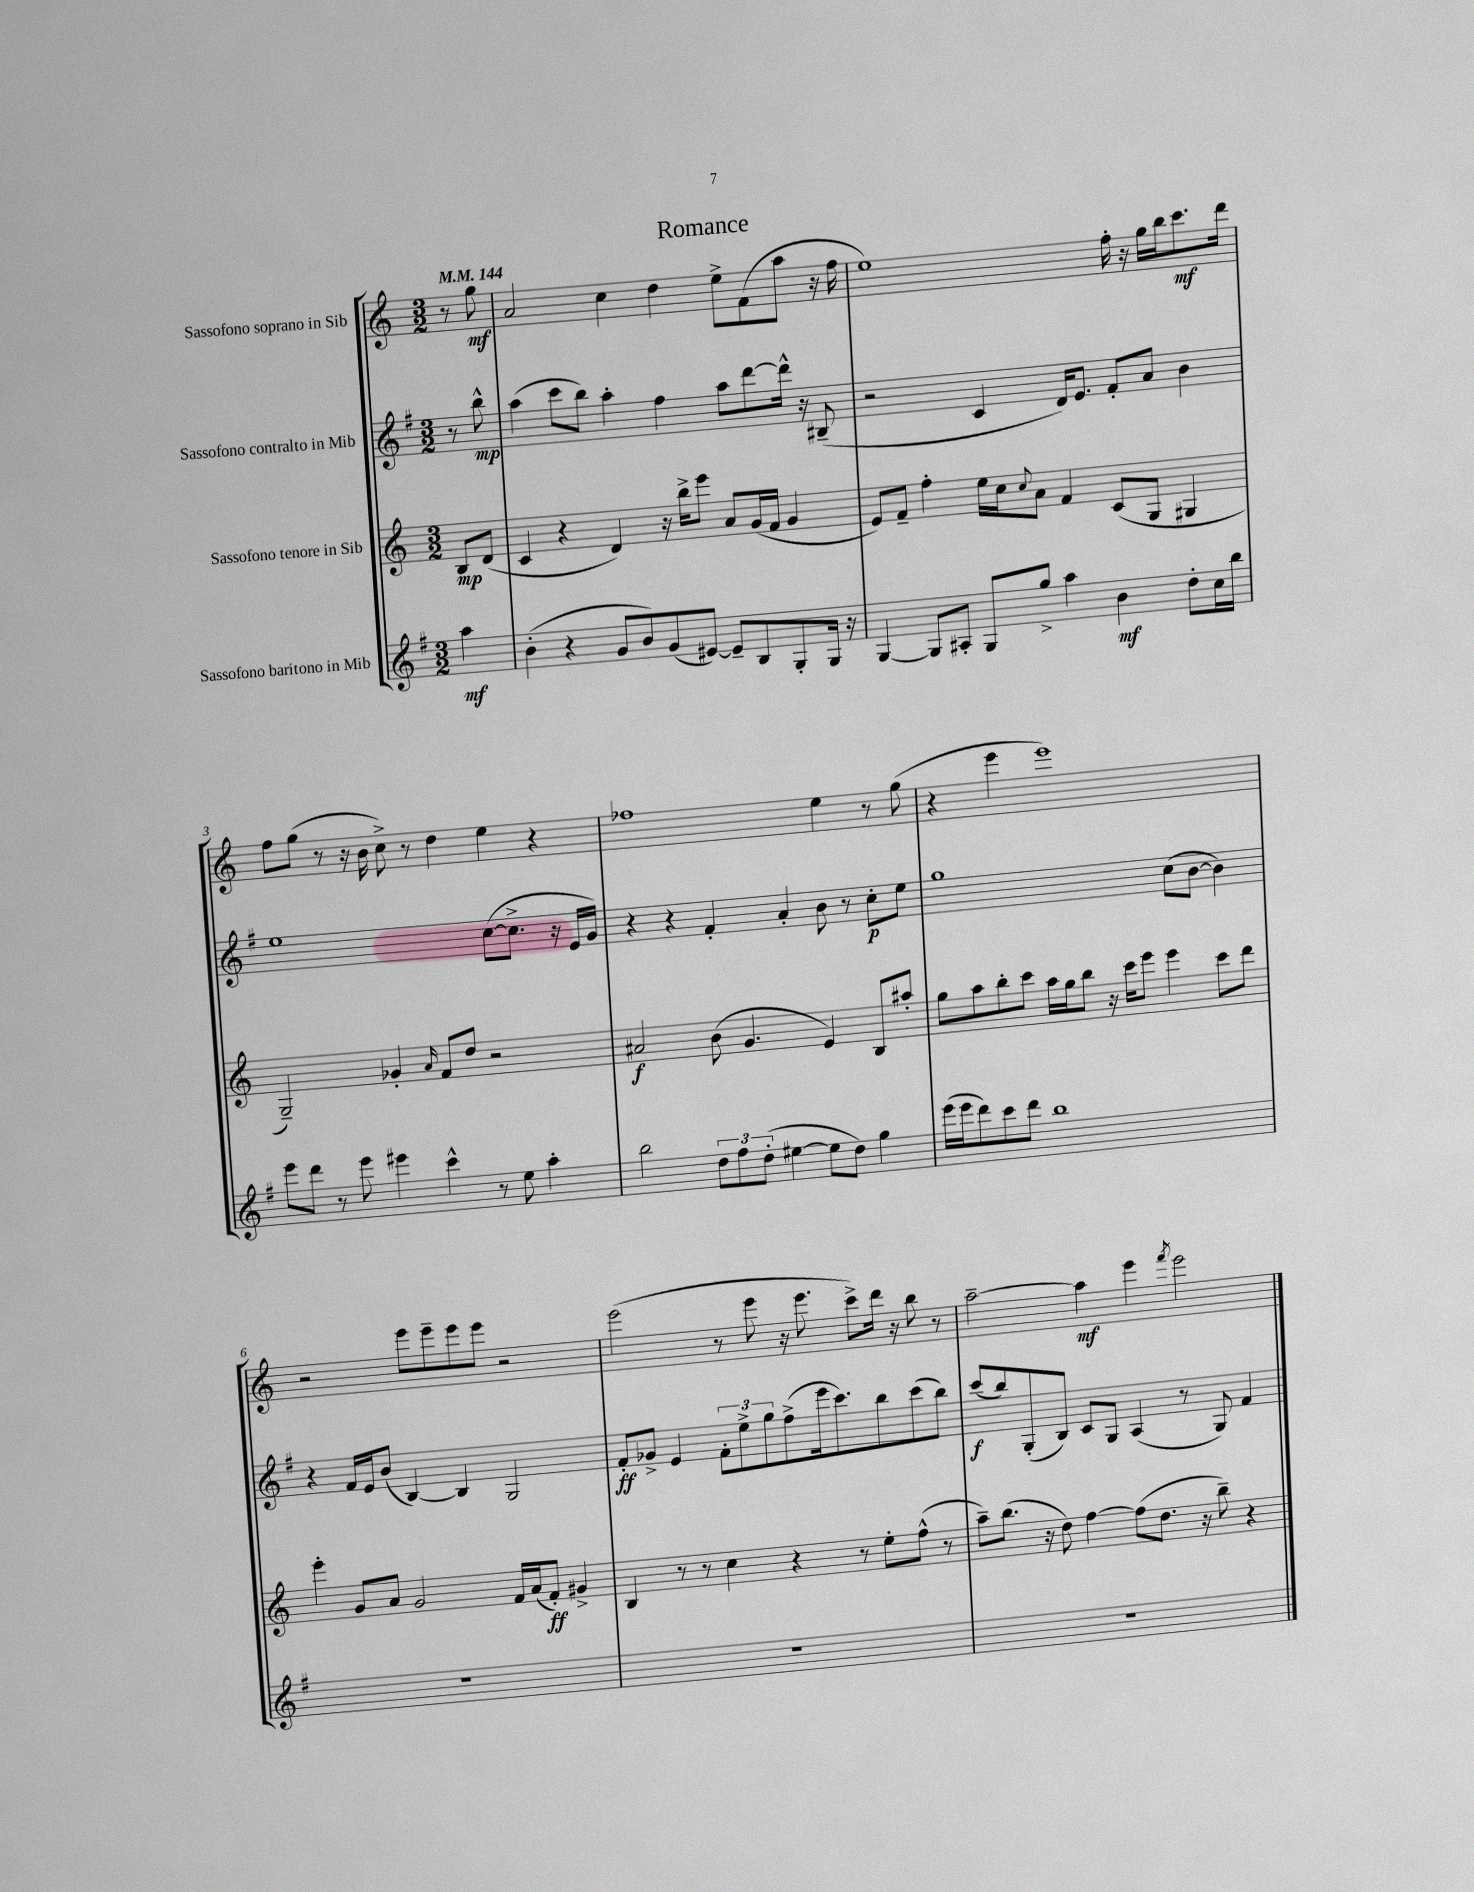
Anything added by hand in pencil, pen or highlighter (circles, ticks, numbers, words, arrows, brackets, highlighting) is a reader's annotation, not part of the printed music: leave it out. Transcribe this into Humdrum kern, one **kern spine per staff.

**kern	**kern	**kern	**kern
*staff4	*staff3	*staff2	*staff1
*clefG2	*clefG2	*clefG2	*clefG2
*k[f#]	*k[]	*k[f#]	*k[]
*M3/2	*M3/2	*M3/2	*M3/2
*MM144	*MM144	*MM144	*MM144
4aa	8B	8r	8r
.	(8d	8bb^^	8gg
=	=	=	=
(4b'	4c	(4aa	2a
4r	4r	8ccc	.
.	.	8bb)	.
8g	4d)	4aa'	4cc
8b)	.	.	.
(8g	16r	4ff#	4dd
.	16bb^	.	.
[8e#)	8eee	.	.
8e#~]	8a	8aa	8ee^
8B	(16g	[8ddd	(8f
.	16f	.	.
8G'	4g	16ddd^^]	8aa
.	.	16r	.
16G	.	(8B#~	16r
16r	.	.	16ff
=	=	=	=
[4G	8e)	2r	1ee)
.	8f~	.	.
8G]	4ff'	.	.
8A#'	.	.	.
8G	16ee	4c	.
.	16cc	.	.
.	8qqcc	.	.
8gg^	8a	.	.
4aa	4f	16d)	.
.	.	8.e	.
4b	(8c	8f#'	16ff'
.	.	.	16r
.	8G	8a	16gg
.	.	.	16bb
8dd'	4G#	4b	8.ccc
16cc	.	.	.
16bb	.	.	16ddd
=	=	=	=
8eee	2G~)	1ee	8ff
8ddd	.	.	(8gg
8r	.	.	8r
8eee	.	.	16r
.	.	.	16b
4eee#	4g-'	.	8cc^)
.	.	.	8r
.	16qqa	.	.
4ccc^^	8f	.	4dd
.	8dd	.	.
8r	2r	([8cc	4ee
8ee	.	8.cc^]	.
4aa'	.	.	4r
.	.	16r	.
.	.	16e	.
.	.	16g)	.
=	=	=	=
2bb	2a#	4r	1ff-
.	.	4r	.
12dd	(8b	4f#'	.
12ff#	.	.	.
.	4.g	.	.
(12dd'	.	.	.
[4ee#	.	4a'	.
8ee#]	4e)	8b	4ee
8dd)	.	8r	.
4gg	8B	8cc'	8r
.	8aa#'	8ee	(8gg
=	=	=	=
(16eee	8gg	1gg	4r
16eee	.	.	.
8ddd)	8aa	.	.
8ccc	8bb'	.	4eee
8ddd	8ccc	.	.
1bb	16aa	.	1eee)
.	16gg	.	.
.	8bb	.	.
.	16r	.	.
.	16ccc	.	.
.	8eee	.	.
.	4eee	(8cc	.
.	.	[8b	.
.	8ccc	4b])	.
.	8ddd	.	.
=	=	=	=
1.r	4eee'	4r	2r
.	8g	16f#	.
.	.	16e	.
.	8a	(8b	.
.	2g	[4B)	8eee
.	.	.	8eee~
.	.	4B]	8eee
.	.	.	8eee
.	16f	2G	2r
.	(16a	.	.
.	8f')	.	.
.	4g#^	.	.
=	=	=	=
1.r	4B	8f#'	(2eee
.	.	8g-^	.
.	8r	4e	.
.	8r	.	.
.	4cc	12f#'	8r
.	.	12ee^	.
.	.	.	8eee
.	.	12gg	.
.	4r	(8ff#^	16r
.	.	.	8.eee
.	.	16eee	.
.	.	8.ccc)	.
.	8r	.	8ccc^)
.	8ee'	8bb	16ddd
.	.	.	16r
.	(8ff^^	(8ccc	8bb
.	8r	8bb)	8r
=	=	=	=
1.r	8aa~)	(8ccc	[2aa~
.	(8.bb	8bb)	.
.	.	(8G'	.
.	16r	.	.
.	8dd)	8B)	.
.	[4ff	8c	4aa]
.	.	8G	.
.	(8ff]	(4A	4eee
.	8.dd	.	.
.	.	.	8qfff
.	.	8r	2eee
.	16r	.	.
.	8bb~)	8G)	.
.	4r	4f#	.
==	==	==	==
*-	*-	*-	*-
